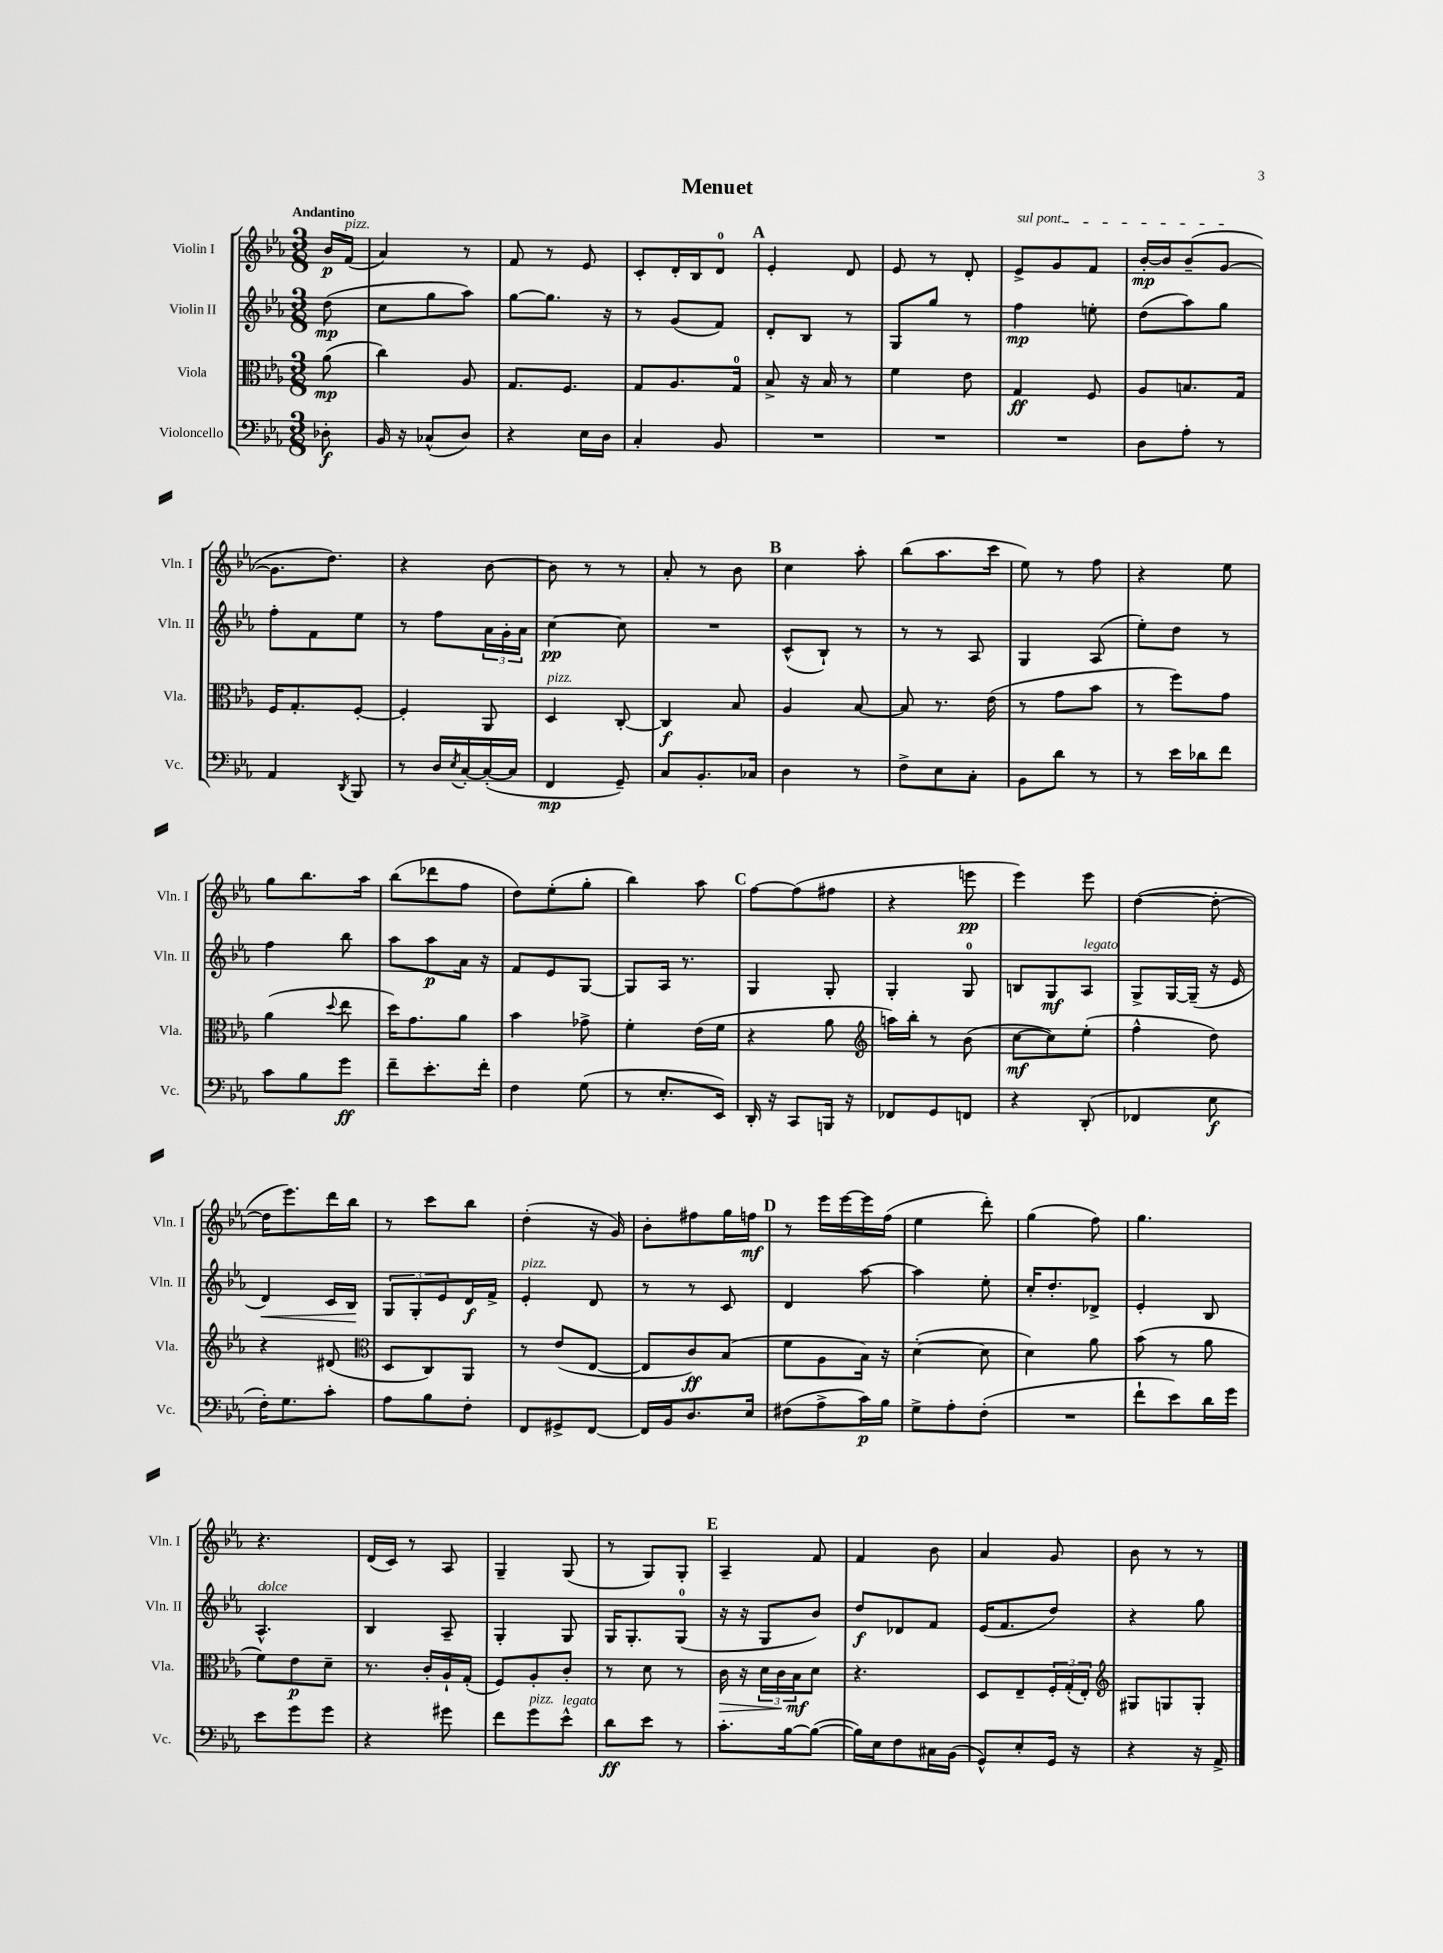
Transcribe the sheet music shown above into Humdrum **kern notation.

**kern	**dynam	**kern	**dynam	**kern	**dynam	**kern	**dynam
*part4	*part4	*part3	*part3	*part2	*part2	*part1	*part1
*staff4	*staff4	*staff3	*staff3	*staff2	*staff2	*staff1	*staff1
*I"Violoncello	*	*I"Viola	*	*I"Violin II	*	*I"Violin I	*
*I'Vc.	*	*I'Vla.	*	*I'Vln. II	*	*I'Vln. I	*
*clefF4	*	*clefC3	*	*clefG2	*	*clefG2	*
*k[b-e-a-]	*	*k[b-e-a-]	*	*k[b-e-a-]	*	*k[b-e-a-]	*
*M3/8	*	*M3/8	*	*M3/8	*	*M3/8	*
=	=	=	=	=	=	=	=
!	!	!	!	!	!	!LO:TX:a:B:t=Andantino	!
8D-X'\	f	(8a-\	mp	(8dd\	mp	16b-/LL	p
!	!	!	!	!	!	!LO:TX:a:i:t=pizz.	!
.	.	.	.	.	.	(16f/JJ	.
=1	=1	=1	=1	=1	=1	=1	=1
16BB-/	.	4cc\)	.	8cc\L	.	4a-/)	.
16r	.	.	.	.	.	.	.
(8C-X^^/L	.	.	.	8gg\	.	.	.
8D/J)	.	8A-/	.	8aa-\J)	.	8r	.
=2	=2	=2	=2	=2	=2	=2	=2
4r	.	8.G/L	.	[8gg\L	.	8f/	.
.	.	.	.	8.gg\J]	.	8r	.
.	.	8.F/J	.	.	.	.	.
16E-\LL	.	.	.	.	.	8e-/	.
16D\JJ	.	.	.	16r	.	.	.
=3	=3	=3	=3	=3	=3	=3	=3
4C'/	.	8G/L	.	8r	.	8c'/L	.
.	.	8.A-/	.	(8g/L	.	16d'/L	.
.	.	.	.	.	.	16B-/J	.
8BB-/	.	.	.	8f/J)	.	8d/J	.
.	.	16G/Jk	.	.	.	.	.
!!LO:REH:place=s1:t=A
=4	=4	=4	=4	=4	=4	=4	=4
4.r	.	8B-^/	.	8d'/L	.	4e-'/	.
.	.	16r	.	8B-/J	.	.	.
.	.	16B-/	.	.	.	.	.
.	.	8r	.	8r	.	8d/	.
=5	=5	=5	=5	=5	=5	=5	=5
4.r	.	4f\	.	8G/L	.	8e-/	.
.	.	.	.	8gg/J	.	8r	.
.	.	8e-\	.	8r	.	8d'/	.
=6	=6	=6	=6	=6	=6	=6	=6
!	!	!	!	!	!	!LO:TX:a:i:t=sul pont.	!
4.r	.	4G/	ff	4ff\	mp	8e-^/L	.
.	.	.	.	.	.	8g/	.
.	.	8F/	.	8een'\	.	8f/J	.
=7	=7	=7	=7	=7	=7	=7	=7
8D\L	.	8A-/L	.	(8dd\L	.	[16b-'/LL	mp
.	.	.	.	.	.	16b-/J]	.
8A-'\J	.	8.Bn/	.	8aa-\)	.	(8b-~/	.
8r	.	.	.	8gg\J	.	[8g/J	.
.	.	16G/Jk	.	.	.	.	.
!!LO:LB:g=z
=8	=8	=8	=8	=8	=8	=8	=8
4AA-/	.	16F/KL	.	8ff'\L	.	8.g\L]	.
.	.	8.G'/	.	.	.	.	.
.	.	.	.	8f\	.	.	.
.	.	.	.	.	.	8.dd\J)	.
8qDD/	.	.	.	.	.	.	.
8BBB-/	.	[8F'/J	.	8ee-\J	.	.	.
=9	=9	=9	=9	=9	=9	=9	=9
8r	.	4F'/]	.	8r	.	4r	.
16D/LL	.	.	.	8ff\L	.	.	.
8qE-/	.	.	.	.	.	.	.
[16C'/	.	.	.	.	.	.	.
(16C'/_	.	8AA-/	.	24a-\L	.	[8b-\	.
.	.	.	.	24g'\	.	.	.
16C/JJ]	.	.	.	.	.	.	.
.	.	.	.	24a-\JJ	.	.	.
=10	=10	=10	=10	=10	=10	=10	=10
!	!	!LO:TX:a:i:t=pizz.	!	!	!	!	!
4FF/	mp	4D/	.	[4cc\	pp	8b-\]	.
.	.	.	.	.	.	8r	.
8GG~/)	.	[8C'/	.	8cc\]	.	8r	.
=11	=11	=11	=11	=11	=11	=11	=11
8C/L	.	4C/]	f	4.r	.	8a-'/	.
8.BB-'/	.	.	.	.	.	8r	.
.	.	8B-/	.	.	.	8b-\	.
16C-X/Jk	.	.	.	.	.	.	.
!!LO:REH:place=s1:t=B
=12	=12	=12	=12	=12	=12	=12	=12
4D\	.	4A-/	.	(8c^^/L	.	4cc\	.
.	.	.	.	8B-`/J)	.	.	.
8r	.	[8B-/	.	8r	.	8aa-'\	.
=13	=13	=13	=13	=13	=13	=13	=13
8F^\L	.	8B-/]	.	8r	.	(8bb-\L	.
8E-\	.	8.r	.	8r	.	8.aa-\	.
8C'\J	.	.	.	8A-/	.	.	.
.	.	(16e-\	.	.	.	16ccc\Jk	.
=14	=14	=14	=14	=14	=14	=14	=14
8BB-\L	.	8r	.	4G/	.	8ee-\)	.
8d\J	.	8g\L	.	.	.	8r	.
8r	.	8b-\J	.	(8A-/	.	8ff\	.
=15	=15	=15	=15	=15	=15	=15	=15
8r	.	8r	.	8ee-'\L)	.	4r	.
16e-\LL	.	8ff\L)	.	8dd\J	.	.	.
16d-X\J	.	.	.	.	.	.	.
8f\J	.	8g\J	.	8r	.	8ee-\	.
!!LO:LB:g=z
=16	=16	=16	=16	=16	=16	=16	=16
8c\L	.	(4a-\	.	4ff\	.	8gg\L	.
8B-\	.	.	.	.	.	8.bb-\	.
.	.	8qqdd/	.	.	.	.	.
8g\J	ff	8ee-\	.	8bb-\	.	.	.
.	.	.	.	.	.	16aa-\Jk	.
=17	=17	=17	=17	=17	=17	=17	=17
8f~\L	.	16dd\KL)	.	8aa-\L	.	(8bb-\L	.
.	.	8.g\	.	.	.	.	.
8.e-'\	.	.	.	8aa-\	p	8ddd-X\	.
.	.	8a-\J	.	16a-\Jk	.	8ff\J	.
16f'\Jk	.	.	.	16r	.	.	.
=18	=18	=18	=18	=18	=18	=18	=18
4F\	.	4b-\	.	8f/L	.	8dd\L)	.
.	.	.	.	8e-/	.	(8ee-'\	.
(8G\	.	8g-X^\	.	[8G/J	.	8gg'\J	.
=19	=19	=19	=19	=19	=19	=19	=19
8r	.	4f'\	.	8G/L]	.	4bb-\)	.
8.E-'/L	.	.	.	16A-/Jk	.	.	.
.	.	.	.	8.r	.	.	.
.	.	(16e-\LL	.	.	.	8aa-\	.
16EE-/Jk)	.	16f\JJ	.	.	.	.	.
!!LO:REH:place=s1:t=C
=20	=20	=20	=20	=20	=20	=20	=20
16DD'/	.	4r	.	4G/	.	[8ff\L	.
16r	.	.	.	.	.	.	.
8CC/L	.	.	.	.	.	(8ff\]	.
16BBBn/Jk	.	8a-\	.	8G'/	.	8ff#X\J	.
16r	.	.	.	.	.	.	.
=21	=21	=21	=21	=21	=21	=21	=21
*	*	*clefG2	*	*	*	*	*
8FF-X/L	.	16aan\LL)	.	4G'/	.	4r	.
.	.	16bb-'\JJ	.	.	.	.	.
8GG/	.	8r	.	.	.	.	.
8FFn/J	.	(8b-\	.	8G/	.	8eeen\	pp
=22	=22	=22	=22	=22	=22	=22	=22
4r	.	[8cc\L	mf	8Bn/L	.	4eee-\)	.
.	.	8cc\])	.	8G/	mf	.	.
!	!	!	!	!LO:TX:a:i:t=legato	!	!	!
(8DD'/	.	(8ee-'\J	.	8A-/J	.	8eee-\	.
=23	=23	=23	=23	=23	=23	=23	=23
4FF-X/	.	4ff^^\	.	8G^/L	.	([4dd\	.
.	.	.	.	[16G/L	.	.	.
.	.	.	.	(16G~/JJ]	.	.	.
8E-\	f	8dd\)	.	16r	.	8dd'\_	.
.	.	.	.	16e-/	.	.	.
!!LO:LB:g=z
=24	=24	=24	=24	=24	=24	=24	=24
!	!	!	!	!	!LO:HP:b	!	!
16F'\KL)	.	4r	.	4d/)	<	16dd\KL]	.
8.G\	.	.	.	.	.	8.eee-\)	.
8c'\J	.	(8d#X/	.	16c/LL	.	16ddd\L	.
.	.	.	.	16B-/JJ	.	16bb-\JJ	.
.	.	.	.	.	[	.	.
=25	=25	=25	=25	=25	=25	=25	=25
*	*	*clefC3	*	*	*	*	*
8A-\L	.	8D/L	.	12G/L	.	8r	.
.	.	.	.	12G'/	.	.	.
8B-\	.	8C/)	.	.	.	8ccc\L	.
.	.	.	.	12e-/	.	.	.
8F'\J	.	8AA-/J	.	16d/L	f	8bb-\J	.
.	.	.	.	16f^/JJ	.	.	.
=26	=26	=26	=26	=26	=26	=26	=26
!	!	!	!	!LO:TX:a:i:t=pizz.	!	!	!
8FF/L	.	8r	.	4e-'/	.	(4dd'\	.
8GG#X^/	.	(8e-/L	.	.	.	.	.
[8FF/J	.	[8E-/J	.	8d/	.	16r	.
.	.	.	.	.	.	16g/)	.
=27	=27	=27	=27	=27	=27	=27	=27
16FF/LL]	.	8E-/L]	.	8r	.	8b-'\L	.
16BB-/J	.	.	.	.	.	.	.
8.D/	.	8c/)	ff	8r	.	8ff#X\	.
.	.	(8B-/J	.	8c/	.	16gg\L	.
16E-/Jk	.	.	.	.	.	16ffn\JJ	mf
!!LO:REH:place=s1:t=D
=28	=28	=28	=28	=28	=28	=28	=28
(8F#X\L	.	8f\L	.	4d/	.	8r	.
8A-^\	.	8A-\	.	.	.	16eee-\LL	.
.	.	.	.	.	.	[16eee-\	.
16c\L)	p	16B-\Jk)	.	[8aa-\	.	16eee-\]	.
16B-\JJ	.	16r	.	.	.	(16ff\JJ	.
=29	=29	=29	=29	=29	=29	=29	=29
8G^\L	.	([4d'\	.	4aa-\]	.	4ee-\	.
8A-'\	.	.	.	.	.	.	.
(8F'\J	.	8d\]	.	8ee-'\	.	8ddd'\)	.
=30	=30	=30	=30	=30	=30	=30	=30
4.r	.	4d\)	.	16cc'/KL	.	(4gg\	.
.	.	.	.	8.dd'/	.	.	.
.	.	8a-\	.	8d-X^/J	.	8ff\)	.
=31	=31	=31	=31	=31	=31	=31	=31
8f`\L	.	(8b-\	.	4e-'/	.	4.gg\	.
8e-\)	.	8r	.	.	.	.	.
16d\L	.	8a-\	.	8B-/	.	.	.
16g\JJ	.	.	.	.	.	.	.
!!LO:LB:g=z
=32	=32	=32	=32	=32	=32	=32	=32
!	!	!	!	!LO:TX:a:i:t=dolce	!	!	!
8e-\L	.	8f\L)	.	4.A-^^/	.	4.r	.
8g\	.	8e-\	p	.	.	.	.
8g\J	.	8d~\J	.	.	.	.	.
=33	=33	=33	=33	=33	=33	=33	=33
4r	.	8.r	.	4B-/	.	(16d/LL	.
.	.	.	.	.	.	16c/JJ)	.
.	.	.	.	.	.	8r	.
.	.	16c'/LL	.	.	.	.	.
8g#X\	.	16A-`/	.	8A-~/	.	8A-/	.
.	.	(16G'/JJ	.	.	.	.	.
=34	=34	=34	=34	=34	=34	=34	=34
8f\L	.	8F/L)	.	4G'/	.	4G~/	.
!LO:TX:a:i:t=pizz.	!	!	!	!	!	!	!
8g\	.	8A-'/	.	.	.	.	.
!LO:TX:a:i:t=legato	!	!	!	!	!	!	!
8e-^^\J	.	8c'/J	.	8G/	.	(8G/	.
=35	=35	=35	=35	=35	=35	=35	=35
8d\L	ff	8r	.	16G/KL	.	8r	.
.	.	.	.	8.G'/	.	.	.
8e-\J	.	8d\	.	.	.	8G/L)	.
8r	.	8r	.	(8G/J	.	8G'/J	.
!!LO:REH:place=s1:t=E
=36	=36	=36	=36	=36	=36	=36	=36
!	!	!	!LO:HP:b	!	!	!	!
8.c'\L	.	16c\	>	16r	.	4A-~/	.
.	.	16r	.	16r	.	.	.
.	.	24d\LL	.	8G/L	.	.	.
.	.	24c\	.	.	.	.	.
[16B-\k	.	.	.	.	.	.	.
.	.	24B-\J	mf	.	.	.	.
(8B-\J_	.	8d\J	]	8b-/J)	.	8f/	.
=37	=37	=37	=37	=37	=37	=37	=37
16B-\LL])	.	4.r	.	8dd/L	f	4f/	.
16E-\J	.	.	.	.	.	.	.
8F\	.	.	.	8d-X/	.	.	.
16C#X\L	.	.	.	8f/J	.	8b-\	.
(16BB-\JJ	.	.	.	.	.	.	.
=38	=38	=38	=38	=38	=38	=38	=38
8GG^^/L)	.	8D/L	.	(16e-/KL	.	4a-/	.
.	.	.	.	8.f/	.	.	.
8E-'/	.	8E-~/	.	.	.	.	.
16GG/Jk	.	24F'/L	.	8dd/J)	.	8g/	.
.	.	(24G'/	.	.	.	.	.
16r	.	.	.	.	.	.	.
.	.	24E-'/JJ)	.	.	.	.	.
=39	=39	=39	=39	=39	=39	=39	=39
*	*	*clefG2	*	*	*	*	*
4r	.	8G#X/L	.	4r	.	8b-\	.
.	.	8Gn/	.	.	.	8r	.
16r	.	8G'/J	.	8gg\	.	8r	.
16AA-^/	.	.	.	.	.	.	.
==	==	==	==	==	==	==	==
*-	*-	*-	*-	*-	*-	*-	*-
